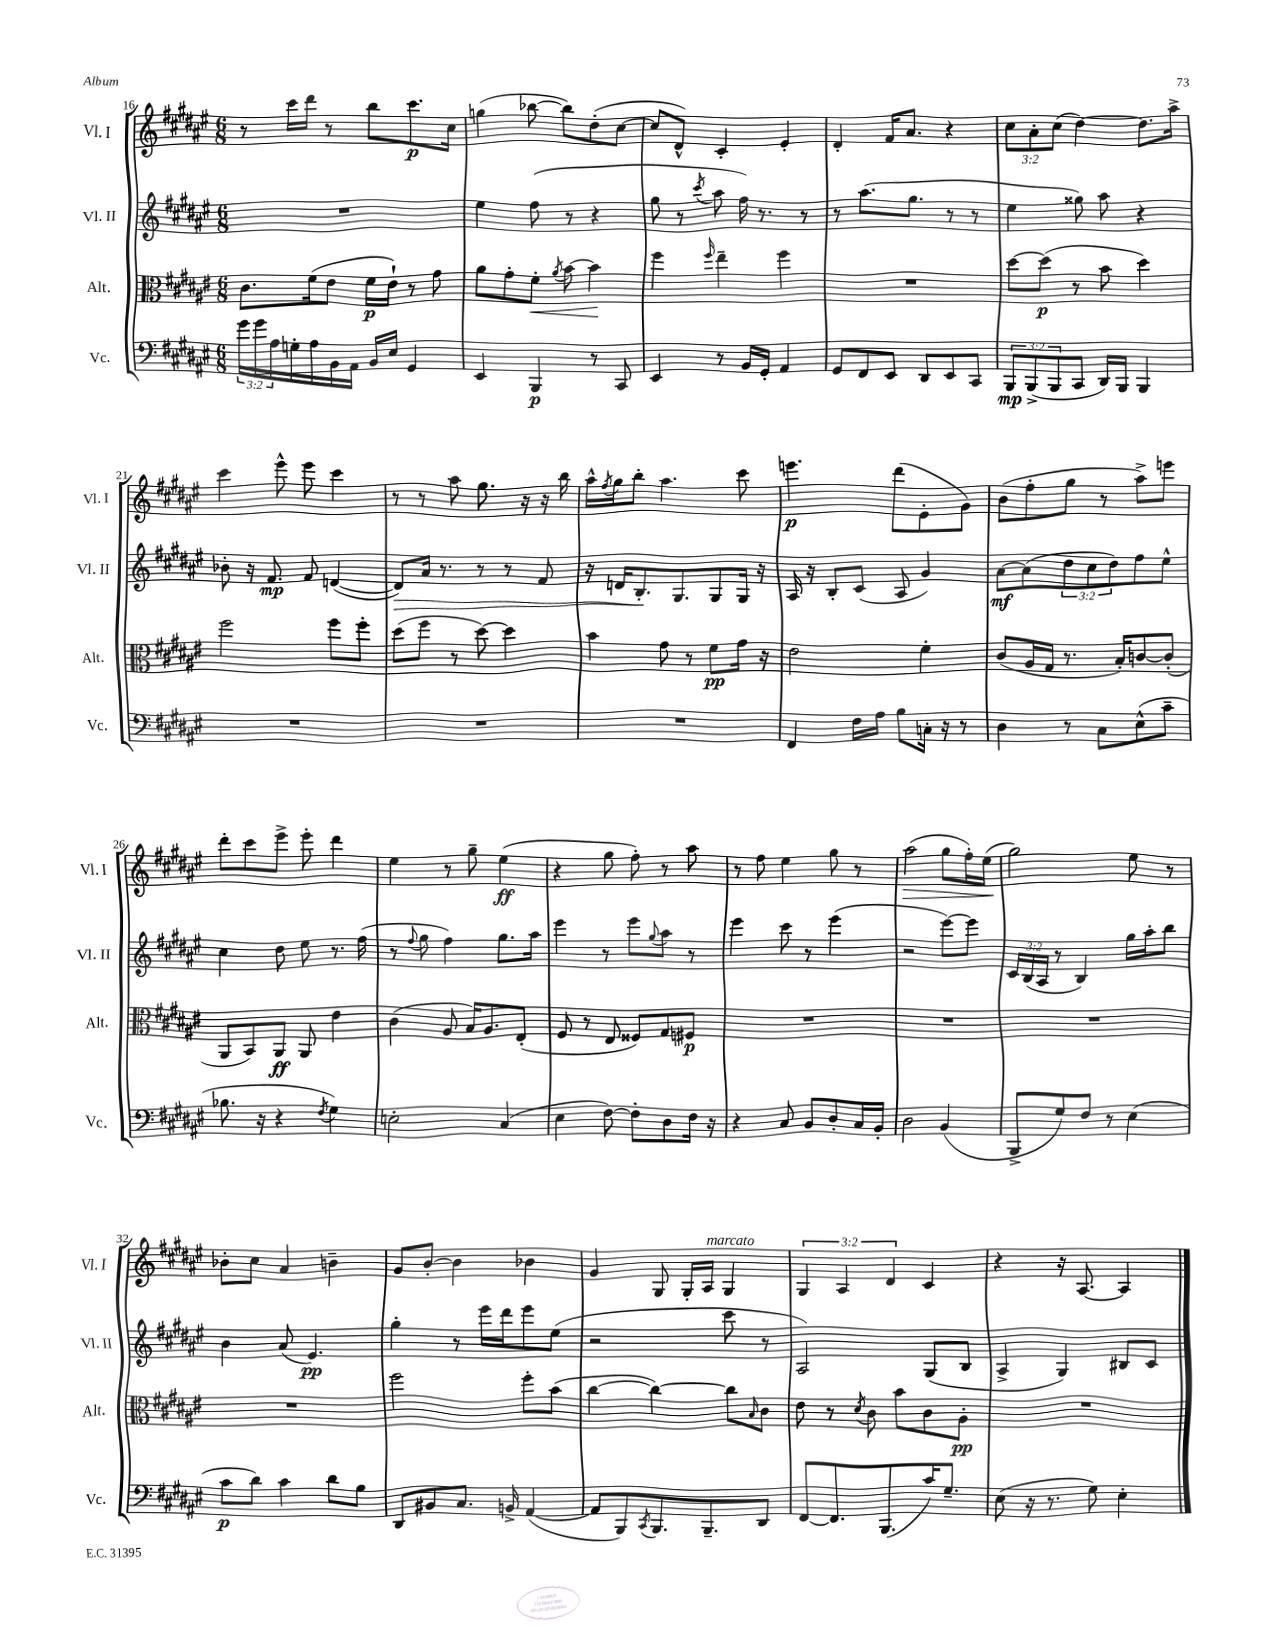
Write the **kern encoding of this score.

**kern	**dynam	**kern	**dynam	**kern	**dynam	**kern	**dynam
*part4	*part4	*part3	*part3	*part2	*part2	*part1	*part1
*staff4	*staff4	*staff3	*staff3	*staff2	*staff2	*staff1	*staff1
*I"Vc.	*	*I"Alt.	*	*I"Vl. II	*	*I"Vl. I	*
*I'Vc.	*	*I'Alt.	*	*I'Vl. II	*	*I'Vl. I	*
*clefF4	*	*clefC3	*	*clefG2	*	*clefG2	*
*k[f#c#g#d#a#e#]	*	*k[f#c#g#d#a#e#]	*	*k[f#c#g#d#a#e#]	*	*k[f#c#g#d#a#e#]	*
*M6/8	*	*M6/8	*	*M6/8	*	*M6/8	*
=16	=16	=16	=16	=16	=16	=16	=16
24g#\LL	.	8.c#\L	.	2.r	.	8r	.
24g#\	.	.	.	.	.	.	.
24A#\	.	.	.	.	.	.	.
16Gn'\	.	.	.	.	.	16ccc#\LL	.
16A#\	.	(16f#\k	.	.	.	16ddd#\JJ	.
16BB\	.	8e#\J	.	.	.	8r	.
16AA#\JJ	.	.	.	.	.	.	.
16BB/LL	.	16f#\LL	p	.	.	8bb\L	.
16E#/JJ	.	16e#`\JJ)	.	.	.	.	.
4GG#/	.	8r	.	.	.	8.ccc#\	p
.	.	8g#\	.	.	.	.	.
.	.	.	.	.	.	16cc#\Jk	.
=17	=17	=17	=17	=17	=17	=17	=17
4EE#/	.	8a#\L	.	4ee#\	.	(4ggn\	.
.	.	8g#'\	.	.	.	.	.
!	!	!	!LO:HP:b	!	!	!	!
4BBB/	p	8f#'\J	<	(8ff#\	.	[8bb-X\	.
.	.	8qa#/	.	.	.	.	.
.	.	[8b\	.	8r	.	8bb-\L])	.
8r	.	4b\]	.	4r	.	(8dd#'\	.
8CC#/	.	.	.	.	.	[8cc#\J	.
.	.	.	[	.	.	.	.
=18	=18	=18	=18	=18	=18	=18	=18
4EE#/	.	4ff#\	.	8gg#\	.	8cc#/L]	.
.	.	.	.	8r	.	8d#^^/J)	.
.	.	16qqff#/	.	8qccc#/	.	.	.
8r	.	4ee#~\	.	8aa#\	.	4c#'/	.
16BB/LL	.	.	.	16ff#\)	.	.	.
16GG#'/JJ	.	.	.	8.r	.	.	.
4AA#/	.	4ff#\	.	.	.	4e#'/	.
.	.	.	.	8r	.	.	.
=19	=19	=19	=19	=19	=19	=19	=19
8GG#/L	.	2.r	.	8r	.	4d#'/	.
8FF#/	.	.	.	(8.aa#\L	.	.	.
8EE#/J	.	.	.	.	.	16f#/KL	.
.	.	.	.	8.gg#\J	.	8.a#/J	.
8DD#/L	.	.	.	.	.	.	.
8EE#/	.	.	.	8r	.	4r	.
8CC#/J	.	.	.	8r	.	.	.
=20	=20	=20	=20	=20	=20	=20	=20
12BBB/L	mp	[8dd#\L	.	4ee#\	.	12cc#\L	.
(12BBB^/	.	.	.	.	.	12a#'\	.
.	.	(8dd#\J]	p	.	.	.	.
12BBB/	.	.	.	.	.	(12cc#\J	.
8CC#/J	.	8r	.	8gg##X\)	.	[4dd#\)	.
16DD#/LL)	.	8b\	.	8aa#\	.	.	.
16BBB/JJ	.	.	.	.	.	.	.
4BBB/	.	4dd#\)	.	4r	.	8.dd#\L]	.
.	.	.	.	.	.	16aa#^\Jk	.
!!LO:LB:g=z
=21	=21	=21	=21	=21	=21	=21	=21
2.r	.	2ff#\	.	8b-X'\	.	4ccc#\	.
.	.	.	.	16r	.	.	.
.	.	.	.	8.f#/	mp	.	.
.	.	.	.	.	.	8eee#^^\	.
.	.	.	.	8f#/	.	8eee#\	.
.	.	8ff#\L	.	([4dn/	.	4ccc#\	.
.	.	8ff#'\J	.	.	.	.	.
=22	=22	=22	=22	=22	=22	=22	=22
!	!	!	!	!	!LO:HP:b	!	!
2.r	.	(8dd#\L	.	8d/L])	>	8r	.
.	.	8ff#\J	.	16a#/Jk	.	8r	.
.	.	.	.	8.r	.	.	.
.	.	8r	.	.	.	8aa#\	.
.	.	[8dd#\)	.	8r	.	8.gg#\	.
.	.	4dd#\]	.	8r	.	.	.
.	.	.	.	.	.	16r	.
.	.	.	.	8f#/	.	16r	.
.	.	.	.	.	.	16bb\	.
=23	=23	=23	=23	=23	=23	=23	=23
2.r	.	4b\	.	16r	.	16aa#^^\LL	.
.	.	.	.	.	.	8qff#/	.
.	.	.	.	16dn/KL	.	16gg#\J	.
.	.	.	.	8.B'/	.	8bb'\J	.
.	.	8g#\	.	.	.	4.aa#\	.
.	.	.	.	8.G#/	]	.	.
.	.	8r	.	.	.	.	.
.	.	8f#\L	pp	8G#/	.	.	.
.	.	16g#\Jk	.	16G#/Jk	.	8ccc#\	.
.	.	16r	.	16r	.	.	.
=24	=24	=24	=24	=24	=24	=24	=24
4FF#/	.	2e#\	.	16A#/	.	4.eeen\	p
.	.	.	.	16r	.	.	.
.	.	.	.	8B'/L	.	.	.
16F#\LL	.	.	.	(8c#/J	.	.	.
16A#\JJ	.	.	.	.	.	.	.
8B\L	.	.	.	8A#/	.	(8ddd#\L	.
16Cn'\Jk	.	4f#'\	.	4g#/)	.	8e#'\	.
16r	.	.	.	.	.	.	.
8r	.	.	.	.	.	8g#\J)	.
=25	=25	=25	=25	=25	=25	=25	=25
4D#\	.	(8c#/L	.	[8a#\L	mf	(8b\L	.
.	.	16A#/L	.	(8a#\]	.	8ff#'\	.
.	.	16G#/JJ	.	.	.	.	.
8r	.	8.r	.	12dd#\	.	8gg#\J	.
.	.	.	.	12cc#\	.	.	.
8C#\L	.	.	.	.	.	8r	.
.	.	.	.	12dd#\)	.	.	.
.	.	16B'/KL)	.	.	.	.	.
(8E#^^\	.	[8cn/	.	8ff#\	.	8aa#^\L)	.
8c#~\J	.	(8c'/J]	.	8ee#^^\J	.	8eeen\J	.
!!LO:LB:g=z
=26	=26	=26	=26	=26	=26	=26	=26
8.B-X\	.	8AA#/L	.	4cc#\	.	8ddd#'\L	.
.	.	8BB/)	.	.	.	8ccc#\	.
16r	.	.	.	.	.	.	.
4r	.	8AA#/J	ff	8dd#\	.	8eee#^\J	.
.	.	8AA#/	.	8ee#\	.	8eee#'\	.
8qF#/	.	.	.	.	.	.	.
4G#\)	.	4e#\	.	8.r	.	4ddd#\	.
.	.	.	.	(16ff#\	.	.	.
=27	=27	=27	=27	=27	=27	=27	=27
2En'\	.	(4c#\	.	8r	.	4ee#\	.
.	.	.	.	8qqff#/	.	.	.
.	.	.	.	8gg#\	.	.	.
.	.	8A#/	.	4ff#\)	.	8r	.
.	.	16B/KL)	.	.	.	8gg#~\	.
.	.	8.A#/	.	.	.	.	.
(4C#/	.	.	.	8.gg#\L	.	(4ee#\	ff
.	.	(8E#'/J	.	.	.	.	.
.	.	.	.	16aa#\Jk	.	.	.
=28	=28	=28	=28	=28	=28	=28	=28
4E#\	.	8F#/	.	4eee#\	.	4r	.
.	.	8r	.	.	.	.	.
[8F#\)	.	8E#/	.	8r	.	8gg#\	.
8F#'\L]	.	8F##X/L)	.	8eee#\L	.	8ff#'\)	.
.	.	.	.	8qqgg#/	.	.	.
8D#\	.	8G#/	.	8aa#\J	.	8r	.
16F#\Jk	.	8F#X/J	p	8r	.	8aa#\	.
16r	.	.	.	.	.	.	.
=29	=29	=29	=29	=29	=29	=29	=29
4r	.	2.r	.	4eee#\	.	8r	.
.	.	.	.	.	.	8ff#\	.
8C#/	.	.	.	8ccc#\	.	4ee#\	.
8BB/L	.	.	.	8r	.	.	.
8D#'/	.	.	.	(4eee#\	.	8gg#\	.
16C#/L	.	.	.	.	.	8r	.
16BB'/JJ	.	.	.	.	.	.	.
=30	=30	=30	=30	=30	=30	=30	=30
!	!	!	!	!	!	!	!LO:HP:b
2D#\	.	2.r	.	2r	.	(2aa#\	>
(4BB/	.	.	.	[8eee#\L)	.	8gg#\L	.
.	.	.	.	8eee#\J]	.	16ff#'\L)	.
.	.	.	.	.	.	(16ee#\JJ	.
.	.	.	.	.	.	.	]
=31	=31	=31	=31	=31	=31	=31	=31
8BBB^/L	.	2.r	.	24c#/LL	.	2gg#\)	.
.	.	.	.	(24B/	.	.	.
.	.	.	.	24A#/JJ	.	.	.
8G#/)	.	.	.	8r	.	.	.
8F#/J	.	.	.	4B/)	.	.	.
8r	.	.	.	.	.	.	.
(4E#\	.	.	.	16gg#\LL	.	8ee#\	.
.	.	.	.	16aa#'\J	.	.	.
.	.	.	.	8bb\J	.	8r	.
!!LO:LB:g=z
=32	=32	=32	=32	=32	=32	=32	=32
8c#\L	p	2.r	.	4b\	.	8b-X'\L	.
8d#\J)	.	.	.	.	.	8cc#\J	.
4c#\	.	.	.	(8a#/	.	4a#/	.
.	.	.	.	4.e#/)	pp	.	.
8d#\L	.	.	.	.	.	4bn~\	.
8B\J	.	.	.	.	.	.	.
=33	=33	=33	=33	=33	=33	=33	=33
8DD#/L	.	2ff#\	.	4gg#'\	.	8g#/L	.
8BB#X/	.	.	.	.	.	[8b'/J	.
8.C#/J	.	.	.	8r	.	4b\]	.
.	.	.	.	16eee#\LL	.	.	.
16BBn^/	.	.	.	16ddd#\J	.	.	.
([4AA#/	.	8ff#'\L	.	8eee#\	.	4b-X\	.
.	.	(8b\J	.	(8ee#\J	.	.	.
=34	=34	=34	=34	=34	=34	=34	=34
8AA#/L]	.	[4cc#\	.	2r	.	4g#/	.
8BBB/)	.	.	.	.	.	.	.
8qCC#/	.	.	.	.	.	.	.
8.BBB/	.	4cc#\_)	.	.	.	8G#/	.
.	.	.	.	.	.	16G#'/LL	.
!	!	!	!	!	!	!LO:TX:a:i:t=marcato	!
8.BBB~/	.	.	.	.	.	16A#/JJ	.
.	.	8cc#\L]	.	8ccc#\	.	4G#/	.
.	.	16qqB/	.	.	.	.	.
8DD#/J	.	8c#\J	.	8r	.	.	.
=35	=35	=35	=35	=35	=35	=35	=35
[8FF#/L	.	8e#\	.	2A#/)	.	6G#/	.
8.FF#/]	.	8r	.	.	.	.	.
.	.	.	.	.	.	6A#/	.
.	.	8qd#/	.	.	.	.	.
.	.	8c#\	.	.	.	.	.
(8.BBB/	.	.	.	.	.	.	.
.	.	.	.	.	.	6d#/	.
.	.	8b\L	.	.	.	.	.
16c#/K)	.	8c#\	.	(8G#/L	.	4c#/	.
8.G#~/J	.	.	.	.	.	.	.
.	.	8A#'\J	pp	8B/J	.	.	.
=36	=36	=36	=36	=36	=36	=36	=36
(8E#\	.	2.r	.	4A#^/	.	4r	.
16r	.	.	.	.	.	.	.
8.r	.	.	.	.	.	.	.
.	.	.	.	4G#/)	.	16r	.
.	.	.	.	.	.	[8.A#/	.
8G#\)	.	.	.	.	.	.	.
4E#'\	.	.	.	8B#X/L	.	4A#/]	.
.	.	.	.	8c#/J	.	.	.
==	==	==	==	==	==	==	==
*-	*-	*-	*-	*-	*-	*-	*-
